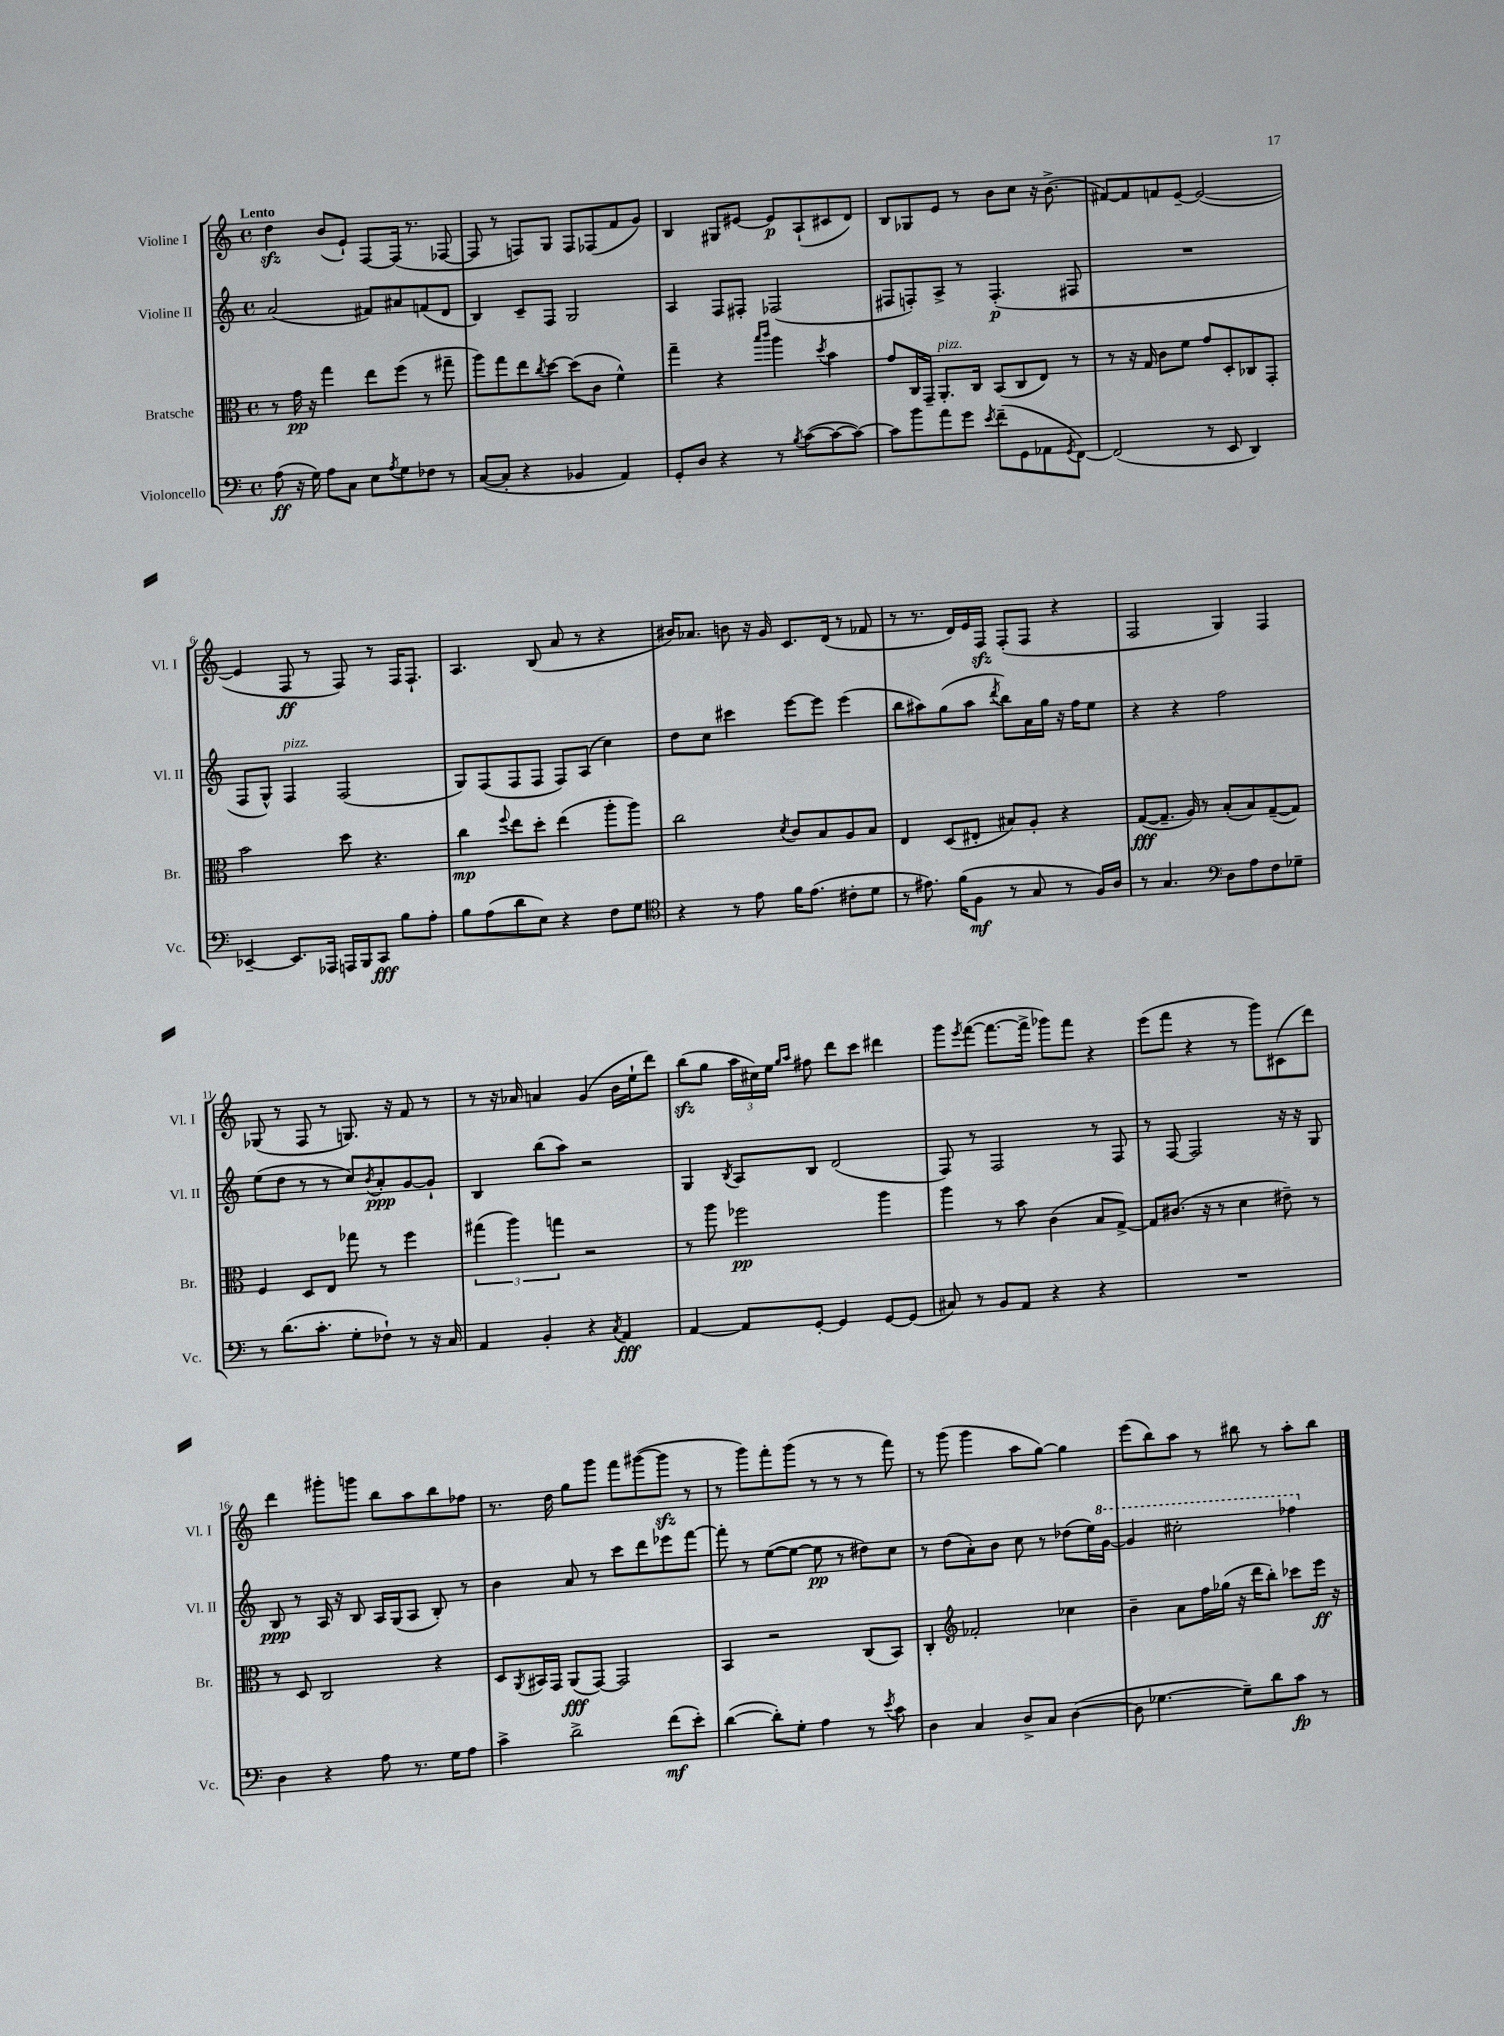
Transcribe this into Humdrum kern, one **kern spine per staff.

**kern	**kern	**kern	**kern
*staff4	*staff3	*staff2	*staff1
*clefF4	*clefC3	*clefG2	*clefG2
*k[]	*k[]	*k[]	*k[]
*M4/4	*M4/4	*M4/4	*M4/4
*met(c)	*met(c)	*met(c)	*met(c)
(8A	8r	(2a	4dd
16r	16g	.	.
16G)	16r	.	.
8A	4gg	.	(8b
8C	.	.	8e`)
8E	8ee	8f#)	[8F
8qA	.	.	.
8G	(8ff	8a#	(16F]
.	.	.	8.r
8F-	8r	(8f	.
8r	8gg#~	8d	[8F-
=	=	=	=
([8C	8aa)	4B)	8F-]
8C']	8gg	.	8r
4r	8ee	8c~	8F)
.	8qcc	.	.
.	[8dd	8F	8G
4BB-	(8dd]	2G	8F
.	8c	.	(8F-
4AA)	4f^^)	.	8f
.	.	.	8g)
=	=	=	=
8GG'	4gg~	4A	4B
8D	.	.	.
4r	4r	8F	8G#
.	.	8F#'	[8e#
.	16qqbb	.	.
.	16qqccc	.	.
8r	4aa	(2F-	8e#]
8qB	.	.	.
([8c	.	.	(8A`
.	8qdd	.	.
8c_	4b	.	8c#
8c_)	.	.	8d)
=	=	=	=
8c]	8g	8F#	8B
8b	16C	8F')	8G-
.	16GG~	.	.
8a	8.AA'	8A^	8e
8g	.	8r	8r
.	16C	.	.
8qe	.	.	.
(8f~	(8BB	(4.F'	8b
8GG	8C	.	8cc
8AA-	8E)	.	16r
.	.	.	(8.b^
8qGG	.	.	.
[8FF)	8r	8F#	.
=	=	=	=
(2FF]	8r	1r	[8f#)
.	16r	.	8f#]
.	16G	.	.
.	8c	.	8f
.	8f	.	[8e~
8r	8g	.	(2e_
8EE	8D'	.	.
4DD)	8C-	.	.
.	8GG'	.	.
=	=	=	=
[4EE-~	2b	8F	4e]
.	.	8G^^)	.
8.EE-]	.	4F	8F
.	.	.	8r
16AAA-	.	.	.
16AAA	8dd	(2F	8F)
16BBB	.	.	.
8CC	4.r	.	8r
8B	.	.	16F
.	.	.	8.F`
8A'	.	.	.
=	=	=	=
8B	4cc	8G)	4.A
(8A	.	(8F	.
.	8qqff	.	.
8d	8ee	8F	.
8E)	8dd'	8F	(8B
4r	(4ee	8F)	8a
.	.	(8A	8r
8F	8aa'	4cc)	4r
8G	8aa)	.	.
=	=	=	=
*clefC4	*	*	*
4r	2cc	8dd	16b#)
.	.	.	8.a-
.	.	8cc	.
8r	.	4ccc#	8b
8e	.	.	16r
.	.	.	16g
.	8qd	.	.
16f	8c	[8eee	8.c
(8.e	.	.	.
.	8B	8eee]	.
.	.	.	(16d
8c#'	8A	(4eee	8r
8d	8B	.	8f-
=	=	=	=
8r	4E	8bb	8r
8.e#)	.	8aa#)	8.r
.	(8D	(8gg	.
(16f	.	.	16d)
8F	8E#'	8aa#	16e
.	.	.	16F
.	.	8qddd	.
8r	8B#)	8bb)	(8F'
8G	8A'	16a	8F
.	.	16gg	.
8r	4r	16r	4r
.	.	16ff	.
16F)	.	8ee	.
16A	.	.	.
=	=	=	=
8r	([8G	4r	2F
4.G	8.G~]	.	.
.	.	4r	.
.	16A)	.	.
.	8r	.	.
*clefF4	*	*	*
8D	(8B'	2ff	4G)
8A	8B)	.	.
8F	([8G~	.	4F
8G-~	8G])	.	.
=	=	=	=
8r	4F	(8ee	(8G-
(8.d	.	8dd	8r
.	8D	8r	8F
8.c'	.	.	.
.	8E	8r	8r
8G'	8gg-	8cc)	8.G)
.	.	8qb	.
8F-`)	8r	8a'	.
.	.	.	16r
8r	4ff	[8g	8f
16r	.	8g`]	8r
16C	.	.	.
=	=	=	=
4AA	(6gg#	4B	8r
.	.	.	16r
.	6aa)	.	.
.	.	.	16a-
4BB'	.	(8bb	4a
.	6gg	.	.
.	.	8aa)	.
4r	2r	2r	(4g
8qC	.	.	.
4AA	.	.	16b
.	.	.	16ee`
.	.	.	8ddd)
=	=	=	=
[4AA	8r	4G	(8bb
.	8aa	.	8gg
.	.	8qB	.
8AA]	2ff-	8A	24aa
.	.	.	24cc#)
.	.	.	24ee
.	.	.	16qqgg
.	.	.	16qqaa
[8GG'	.	8B	8ff#
4GG]	.	(2d	8ddd
.	.	.	8ccc
[8GG	4aa	.	4ddd#
(8GG]	.	.	.
=	=	=	=
8C#)	4aa	8F)	8ggg
.	.	.	8qeee
8r	.	8r	([8fff
8BB	8r	2F	8.fff_
8AA	8b	.	.
.	.	.	16fff^]
4r	(4c	.	8ggg-)
.	.	.	8fff
4r	8B	8r	4r
.	[8G^)	8F	.
=	=	=	=
1r	8G]	8r	(8eee
.	(8.c#	[8F	8fff
.	.	2F]	4r
.	16r	.	.
.	8r	.	.
.	4d	.	8r
.	.	.	8ggg)
.	8e#~)	16r	(8c#
.	.	16r	.
.	8r	8G	8ddd)
=	=	=	=
4D	8r	8B	4ddd
.	8D	8r	.
4r	2C	16A	8ggg#'
.	.	16r	.
.	.	8B	8ggg
8A	.	16A	8bb
.	.	(16G	.
8.r	.	8A	8aa
.	4r	8B')	8bb
16G	.	.	.
8A	.	8r	8ff-
=	=	=	=
4c^	8D	4b	8.r
.	8qAA	.	.
.	16BB#	.	.
.	16GG	.	16dd
2d^	(8AA	8a	8gg
.	[8GG)	8r	8ggg
.	2GG]	8ccc	8fff
.	.	8ddd	([8ggg#
(8f	.	8eee-	8ggg#]
8e')	.	[8fff	8r
=	=	=	=
([4d	4BB	8fff']	8r
.	.	8r	8ggg)
8d'])	2r	([8ee	8fff'
8G'	.	8ee_	(8ggg
4A	.	8ee]	8r
.	.	8r	8r
8r	(8C	8dd#)	8r
8qe	.	.	.
8c	8BB)	8cc	8fff)
=	=	=	=
4D	4C'	8r	8r
.	.	(8dd	(8ggg
*	*clefG2	*	*
4C	2f-'	8a')	4ggg
.	.	8b	.
8D^	.	8cc	8aa
8C	.	8r	[8gg)
([4D	4cc-	(8dd-	4gg]
.	.	16ee)	.
.	.	[16gg	.
=	=	=	=
8D]	4b~	4gg]	(8eee
[4.G-	.	.	8bb)
.	8a	2ccc#'	8aa
.	16ff	.	8r
.	(16gg-	.	.
8G-~])	16r	.	8bb#
.	16ddd	.	.
8d	8bb')	.	8r
8c	8ccc-	4fff-	8aa'
8r	16eee	.	8bb#
.	16r	.	.
==	==	==	==
*-	*-	*-	*-
